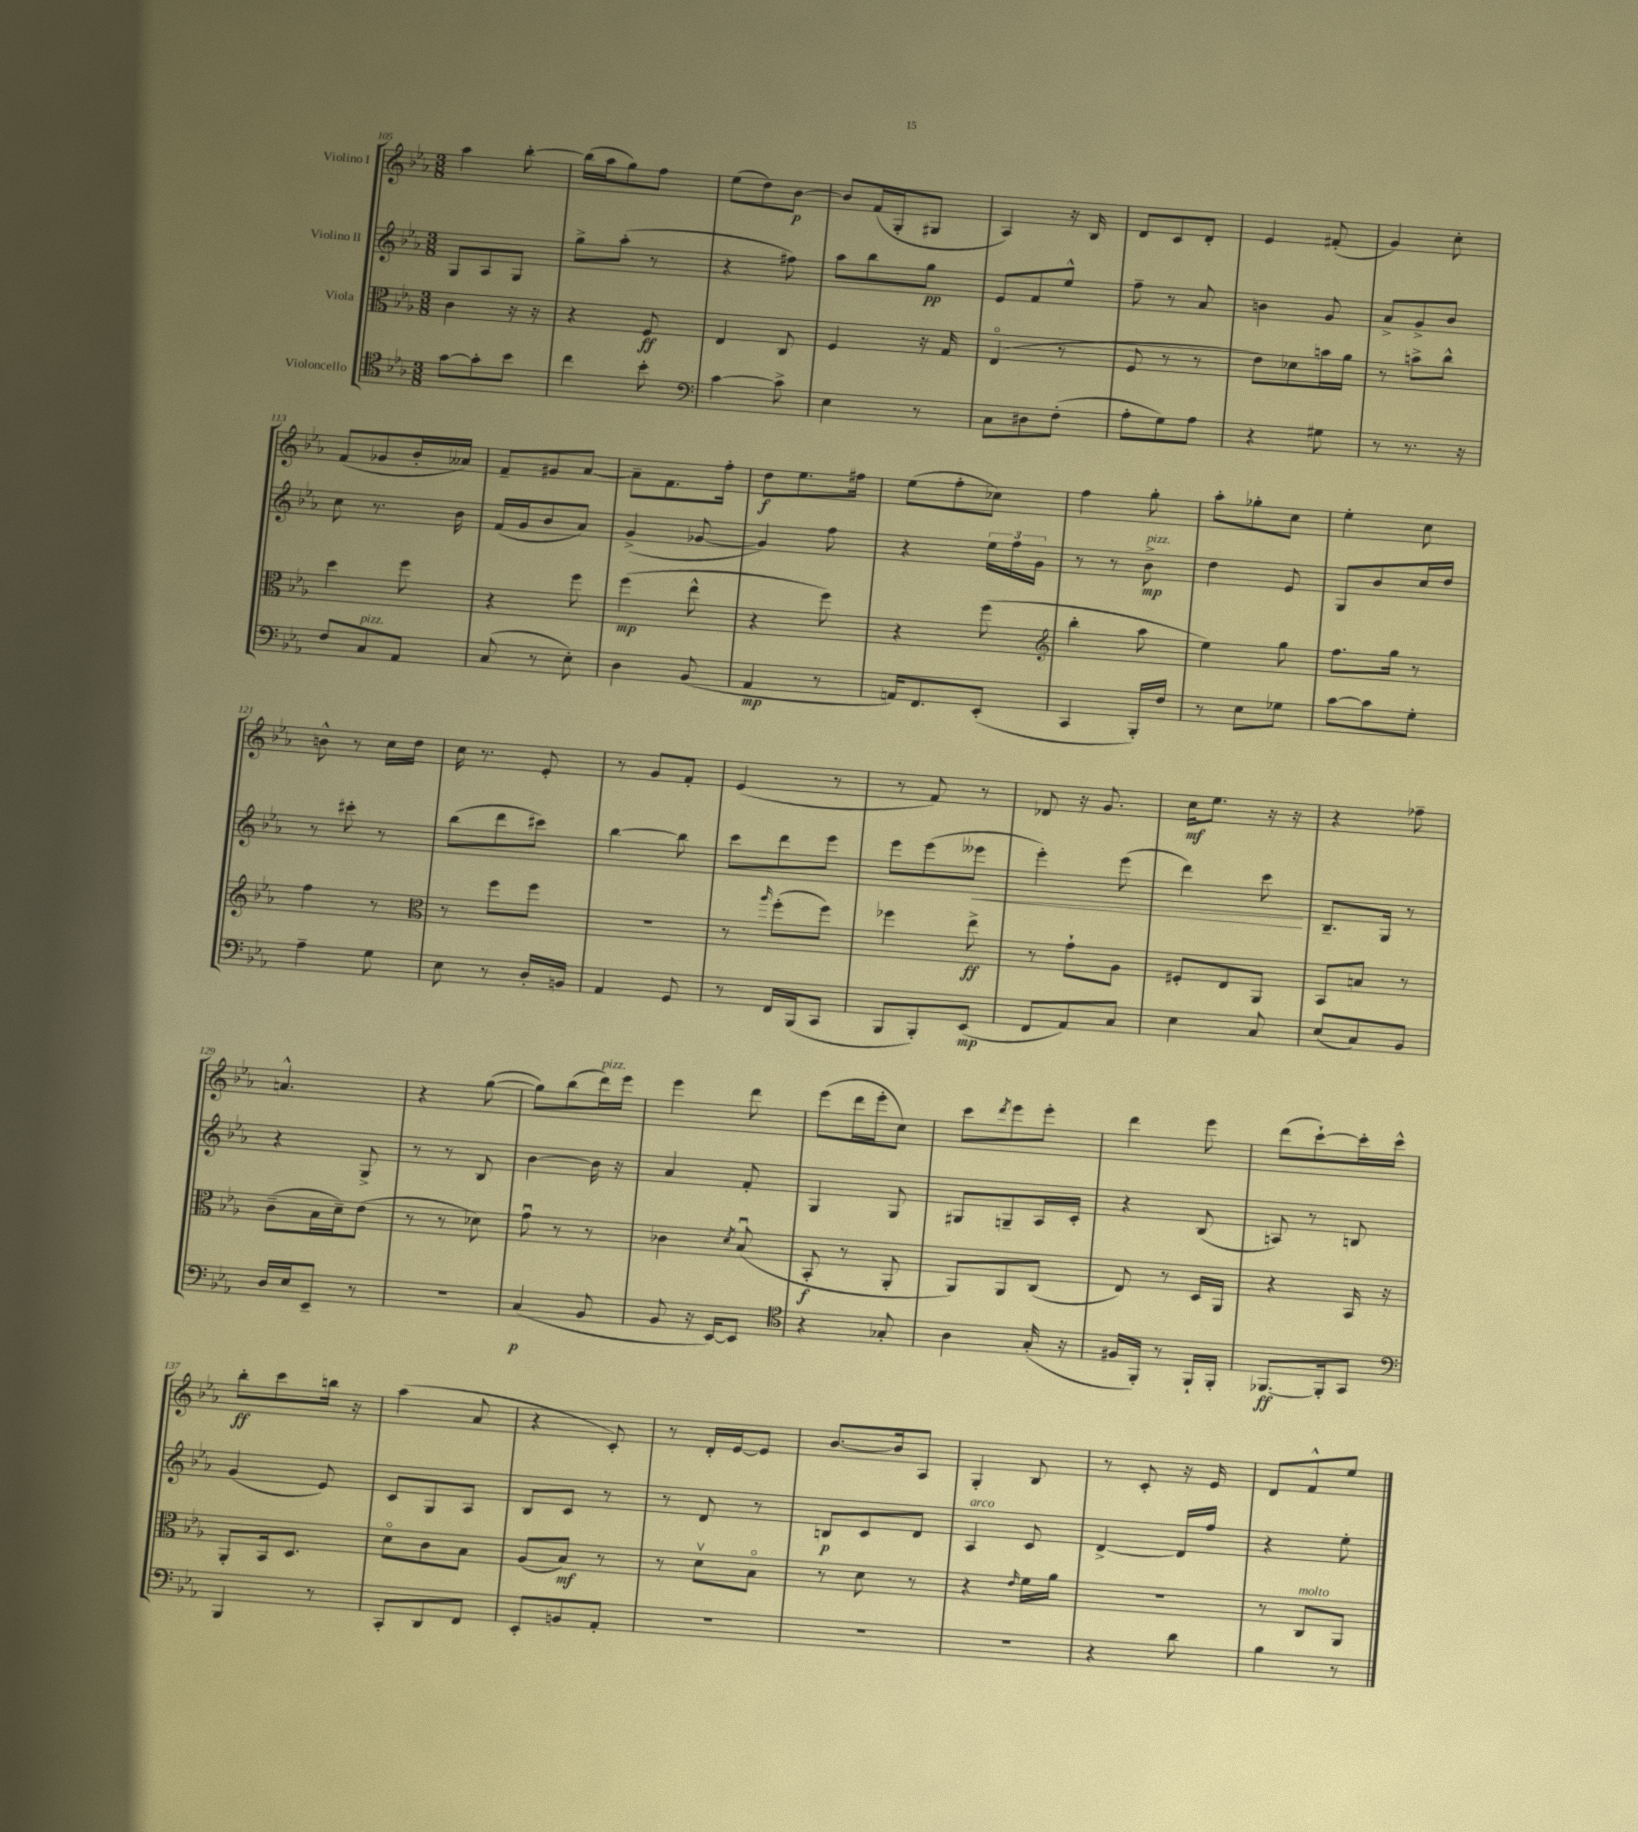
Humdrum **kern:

**kern	**kern	**kern	**kern
*staff4	*staff3	*staff2	*staff1
*clefC4	*clefC3	*clefG2	*clefG2
*k[b-e-a-]	*k[b-e-a-]	*k[b-e-a-]	*k[b-e-a-]
*M3/8	*M3/8	*M3/8	*M3/8
[8g	4c	8G	4aa-
8g']	.	8A-	.
8b-	16r	8G	[8bb-'
.	16r	.	.
=	=	=	=
4cc	4r	8gg^	(16bb-]
.	.	.	16aa-
.	.	(8aa-'	8gg)
8b-'	8F	8r	8ff
=	=	=	=
*clefF4	*	*	*
[4c	4E-	4r	(8ee-
.	.	.	8dd)
8c^]	8C	8ff#)	[8b-
=	=	=	=
4E-	4F	8aa-	8b-]
.	.	8bb-	(16f
.	.	.	16G'
8r	16r	8gg	8G#
.	16G	.	.
=	=	=	=
8C	(4E-o	8e-	4A-)
8D#	.	8f	.
(8F'	8r	8ee-^^	16r
.	.	.	16B-
=	=	=	=
8A-'	8F	8ff~	8d
8G)	8r	8r	8c
8A-	8r	8a-	8d'
=	=	=	=
4r	8e-)	4b	4e-
.	8d-	.	.
8G#	16b	8g	(8f#'
.	16a-	.	.
=	=	=	=
8r	8r	8a-^	4g)
8.r	8b^	8g^	.
.	8cc^^	8b-	8cc'
16r	.	.	.
=	=	=	=
8F	4dd	8cc	(8f
8C	.	8.r	8g-
8AA-	8ff	.	16b-'
.	.	16b-	16a--)
=	=	=	=
(8C	4r	(16f	8f~
.	.	16g	.
8r	.	8b-	8g#
8E-')	8ff	8a-)	[8a-
=	=	=	=
4D	(4ff	(4g^	8a-~]
.	.	.	8.f
(8BB-	8ee-^^	[8g-	.
.	.	.	16ff'
=	=	=	=
4AA-	4r	4g-])	8dd
.	.	.	8.ee-
8r	8ff)	8ff	.
.	.	.	16ff#
=	=	=	=
16AA)	4r	4r	(8ee-
8.FF	.	.	.
.	.	.	8ff'
(8EE-'	(8ff	24ee-	8cc-)
.	.	24ff	.
.	.	24g	.
=	=	=	=
*	*clefG2	*	*
4CC	4bb-'	8r	4ff
.	.	8r	.
16BBB-')	8aa-	8b-^	8gg'
16F	.	.	.
=	=	=	=
8r	4ee-)	4dd	8aa-'
8E-	.	.	8gg-'
8G-	8gg	8e-	8cc
=	=	=	=
[8c	8.ff	8G	4ee-'
8c]	.	8b-	.
.	16gg	.	.
8G'	8r	16cc	8cc
.	.	16dd	.
=	=	=	=
4A-~	4ff	8r	8b^^
.	.	8ccc#'	8r
8G	8r	8r	16cc
.	.	.	16dd
=	=	=	=
*	*clefC3	*	*
8E-	8r	(8bb-	16cc
.	.	.	8.r
8r	8ff	8ddd	.
16D'	8ff	8ccc#)	8e-'
16BB	.	.	.
=	=	=	=
4AA-	4.r	[4bb-	8r
.	.	.	8g
8GG	.	8bb-]	8f'
=	=	=	=
8r	8r	8ccc	(4e-
.	16qqaa-	.	.
16FF	(8ff'	8ddd	.
(16BBB-	.	.	.
8CC	8ff)	8eee-	8r
=	=	=	=
8BBB-	4ff-	8eee-	8r
8BBB-')	.	(8eee-	8f)
(8EE-	8ee-^	8eee--	8r
=	=	=	=
8FF	8r	4eee-')	8d-
8AA-)	8g`	.	16r
.	.	.	8.g
8C	8A-	(8eee-	.
=	=	=	=
4E-	8F#'	4ddd)	16cc
.	.	.	8.ee-
.	8E-	.	.
8C	8AA-	8ccc	16r
.	.	.	16r
=	=	=	=
(8E-	8BB-	8.B-~	4r
8C)	8B	.	.
.	.	16G	.
8BB-	8r	8r	8ff-~
=	=	=	=
16D	(8c~	4r	4.a^^
16E-	.	.	.
8EE-~	16B-	.	.
.	16d~)	.	.
8r	(8e-	8G^	.
=	=	=	=
4.r	8r	8r	4r
.	8r	8r	.
.	8d-)	8B-	([8gg
=	=	=	=
(4C	8gu	[4b-	8gg])
.	8r	.	(8bb-
8BB-	8r	16b-]	16ddd)
.	.	16r	16eee-
=	=	=	=
8BB-	4c-	4a-	4eee-
16r	.	.	.
[16EE-)	.	.	.
.	8qd	.	.
8EE-]	(8B-u	8f'	8ddd
=	=	=	=
*clefC4	*	*	*
4r	8BB-'	4G	(8eee-
.	8r	.	16ddd
.	.	.	16eee-'
8G-'	8AA-'	8G	8cc)
=	=	=	=
4A-	8AA-)	8G#	8ccc
.	.	.	8qddd
.	8AA-	8G~	8eee-
(16G'	(8C	16A-	8eee-'
16r	.	16c'	.
=	=	=	=
16F#	8E-)	4r	4ddd
16FF')	.	.	.
8r	8r	.	.
16FF`	16D	(8B-	8eee-
16FF'	16AA-	.	.
=	=	=	=
[8.FF-	4r	8A)	(8ddd
.	.	8r	[8ccc`)
16FF-']	.	.	.
8GG	16BB-	8B	16ccc']
.	16r	.	16ccc^^
=	=	=	=
*clefF4	*	*	*
4BBB-	8AA-'	(4g	8bb-'
.	16BB-	.	8ccc
.	8.D	.	.
8r	.	8e-)	16bb
.	.	.	16r
=	=	=	=
8CC'	8do	8c	(4aa-
8DD	8c	8G	.
8FF	8B-	8A-	8a-
=	=	=	=
8EE-'	(8A-	8B-	4r
8BB	8B-)	8c	.
8AA-'	8r	8r	8c')
=	=	=	=
4.r	8r	8r	8r
.	8dv	8d	16d'
.	.	.	[16e-
.	8B-o	8r	8e-]
=	=	=	=
4.r	8r	8B	[8.b-
.	8d	8c	.
.	.	.	16b-]
.	8r	8d	8A-
=	=	=	=
4.r	4r	4A-	4G'
.	16qqe-	.	.
.	16f	8c	8B-
.	16a-	.	.
=	=	=	=
4r	4.r	[4d^	8r
.	.	.	8c'
8d	.	16d]	16r
.	.	16ff	16e-
=	=	=	=
4B-	8r	4r	8d
.	8C	.	8f^^
8r	8AA-	8ee-'	8ee-
==	==	==	==
*-	*-	*-	*-
